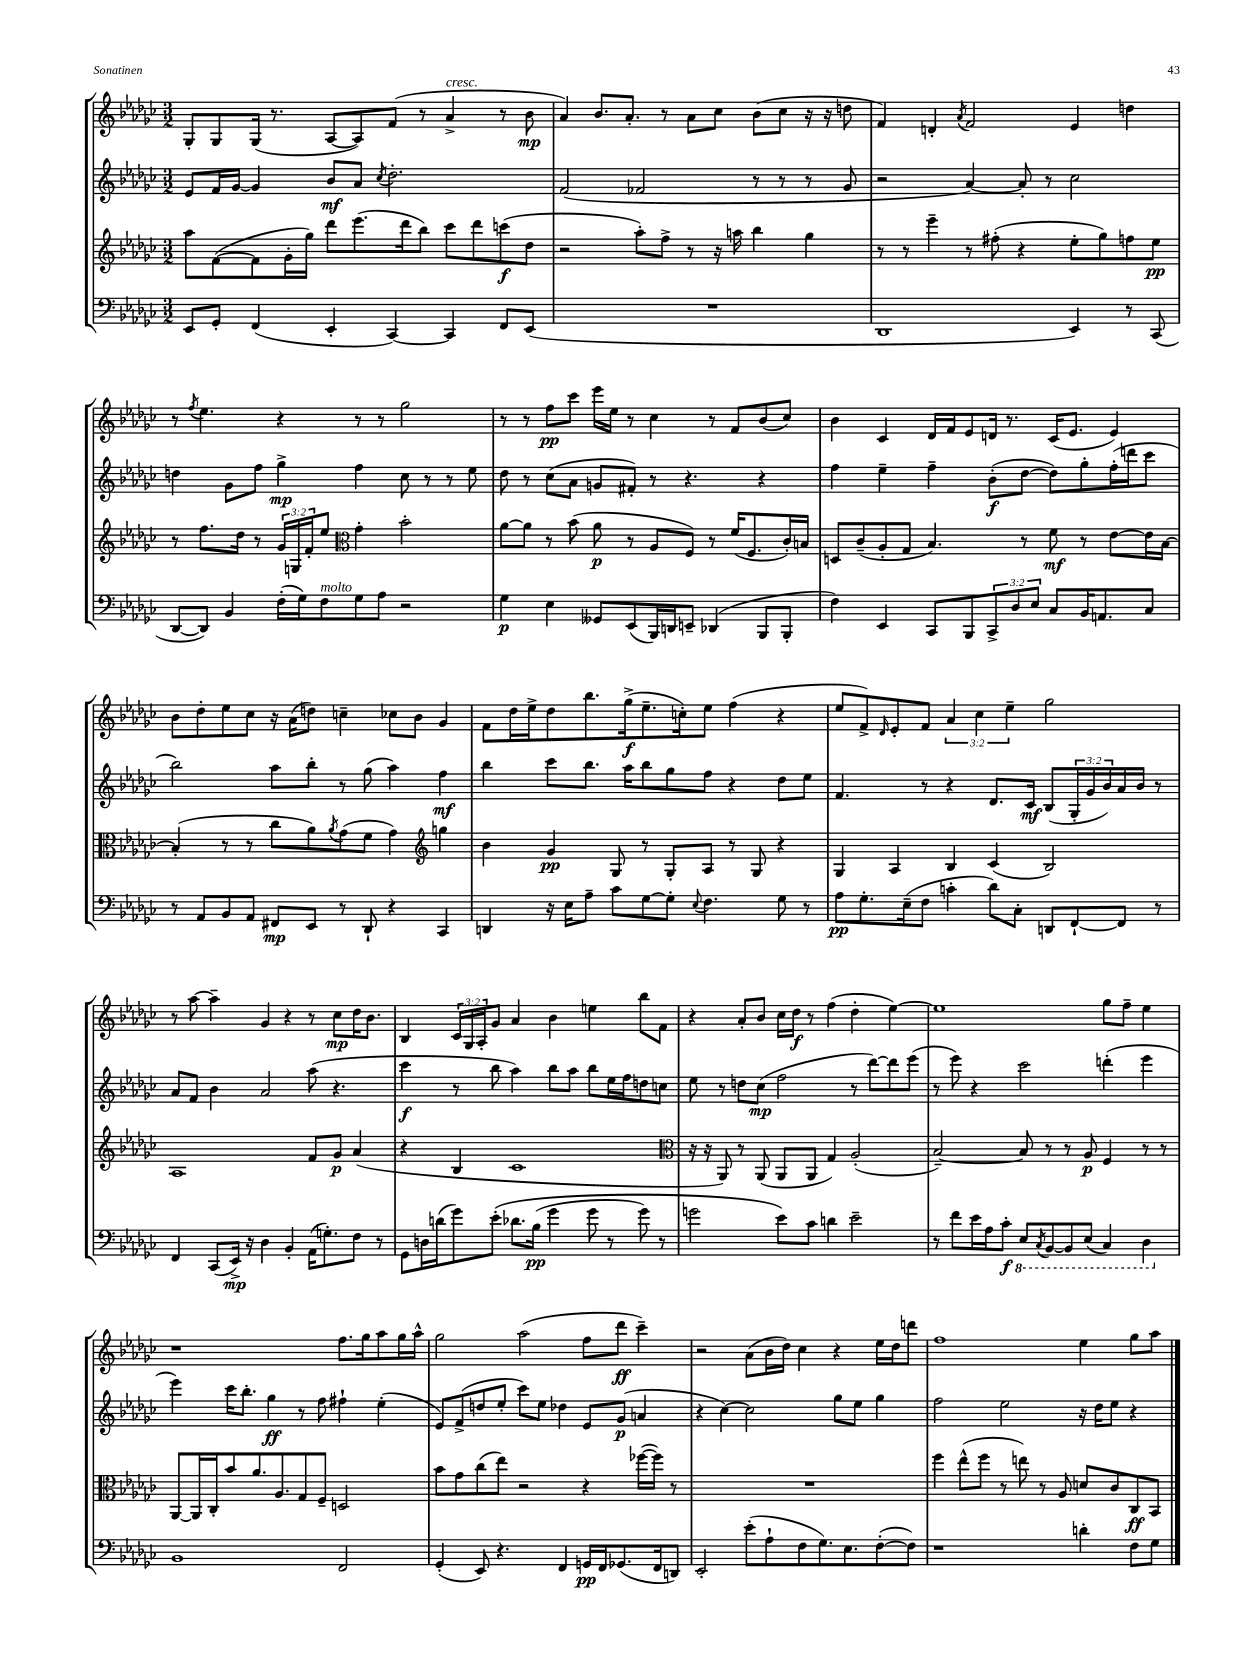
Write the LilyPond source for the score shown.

<<
\new StaffGroup <<
\new Staff = "s0" {
    \clef treble \key ges \major \numericTimeSignature \time 3/2 \override Staff.TupletNumber.text = #tuplet-number::calc-fraction-text
    ges8-. ges8 ges16( r8. aes8~ aes8) f'8( r8 aes'4->^\markup { \italic "cresc." } r8 bes'8\mp |
    aes'4) bes'8. aes'8.-. r8 aes'8 ces''8 bes'8( ces''8 r16 r16 d''8 |
    f'4) d'4-. \acciaccatura { aes'8 } f'2 ees'4 d''4 |
    r8 \acciaccatura { f''8 } ees''4. r4 r8 r8 ges''2 |
    r8 r8 f''8\pp ces'''8 ees'''16 ees''16 r8 ces''4 r8 f'8 bes'8( ces''8) |
    bes'4 ces'4 des'16 f'16 ees'8 d'16 r8. ces'16( ees'8. ees'4) |
    bes'8 des''8-. ees''8 ces''8 r16 aes'16( d''8) c''4-- ces''8 bes'8 ges'4 |
    f'8 des''16 ees''16-> des''8 bes''8. ges''16->\f( ees''8.-- c''16-.) ees''8 f''4( r4 |
    ees''8 f'8->) \grace { des'16 } ees'8-. f'8 \tuplet 3/2 { aes'4 ces''4 ees''4-- } ges''2 |
    r8 aes''8~ aes''4-- ges'4 r4 r8 ces''8\mp des''16 bes'8. |
    bes4 \tuplet 3/2 { ces'16 ges16 aes16-. } ges'8 aes'4 bes'4 e''4 bes''8 f'8 |
    r4 aes'8-. bes'8 ces''16 des''16\f r8 f''4( des''4-. ees''4~) |
    ees''1 ges''8 f''8-- ees''4 |
    r1 f''8. ges''16 aes''8 ges''16 aes''16-^ |
    ges''2 aes''2( f''8 des'''8\ff ces'''4--) |
    r2 aes'8( bes'16 des''16) ces''4 r4 ees''16 des''16 d'''8 |
    f''1 ees''4 ges''8 aes''8 \bar "|." |
}
\new Staff = "s1" {
    \clef treble \key ges \major \numericTimeSignature \time 3/2 \override Staff.TupletNumber.text = #tuplet-number::calc-fraction-text
    ees'8 f'16 ges'16~ ges'4 bes'8\mf aes'8 \acciaccatura { ces''8 } des''2.-. |
    f'2( fes'2 r8 r8 r8 ges'8 |
    r2 aes'4~) aes'8-. r8 ces''2 |
    d''4 ges'8 f''8 ges''4->\mp f''4 ces''8 r8 r8 ees''8 |
    des''8 r8 ces''8( aes'8 g'8 fis'8-.) r8 r4. r4 |
    f''4 ees''4-- f''4-- bes'8-.\f( des''8~ des''8) ges''8-. f''16-.( d'''16 ces'''8 |
    bes''2) aes''8 bes''8-. r8 ges''8( aes''4) f''4\mf |
    bes''4 ces'''8 bes''8. aes''16 bes''8 ges''8 f''8 r4 des''8 ees''8 |
    f'4. r8 r4 des'8. ces'16\mf bes8( \tuplet 3/2 { ges16-. ges'16 bes'16) } aes'16 bes'16 r8 |
    aes'8 f'8 bes'4 aes'2 aes''8( r4. |
    ces'''4\f r8 bes''8 aes''4) bes''8 aes''8 bes''8 ees''16 f''16 d''8 c''8 |
    ees''8 r8 d''8 ces''8\mp( f''2 r8 des'''8~) des'''8 ees'''8( |
    r8 ees'''8) r4 ces'''2 d'''4-.( ees'''4 |
    ees'''4) ces'''16 bes''8.-. ges''4\ff r8 f''8 fis''4-! ees''4-.( |
    ees'8) f'8->( d''8 ees''8-. ces'''8) ees''8 des''4 ees'8 ges'8\p( a'4 |
    r4 ces''4~) ces''2 ges''8 ees''8 ges''4 |
    f''2 ees''2 r16 des''16 ees''8 r4 \bar "|." |
}
\new Staff = "s2" {
    \clef treble \key ges \major \numericTimeSignature \time 3/2 \override Staff.TupletNumber.text = #tuplet-number::calc-fraction-text
    aes''8 f'8~( f'8 ges'16-. ges''16) des'''8 ees'''8.( des'''16 bes''8) ces'''8 des'''8 c'''8\f( des''8 |
    r2 aes''8-.) f''8-> r8 r16 a''16 bes''4 ges''4 |
    r8 r8 ees'''4-- r8 fis''8-.( r4 ees''8-. ges''8) f''8 ees''8\pp |
    r8 f''8. des''16 r8 \tuplet 3/2 { ges'16 g16 f'16-. } ees''8 \clef alto ges'4-. bes'2-. |
    aes'8~ aes'8 r8 bes'8( aes'8\p r8 aes8 f8) r8 f'16( f8. ces'16-.) b16 |
    d8 ces'8--( aes8-. ges8 bes4.) r8 f'8\mf r8 ees'8~ ees'16 bes16~ |
    bes4-.( r8 r8 ces''8 aes'8) \acciaccatura { aes'8 } ges'8( f'8 ges'4) \clef treble g''4 |
    bes'4 ges'4\pp ges8 r8 ges8-. aes8 r8 ges8 r4 |
    ges4 aes4 bes4 ces'4( bes2) |
    aes1 f'8 ges'8\p aes'4( |
    r4 bes4 ces'1 |
    \clef alto r16 r16 aes,8) r8 aes,8( aes,8 aes,8 ges4) aes2-.( |
    bes2~--) bes8 r8 r8 aes8\p f4 r8 r8 |
    aes,8~ aes,16 ces16-. bes'8 aes'8. aes8. ges8 f8-- d2 |
    bes'8 ges'8 ces''8( ees''8) r2 r4 fes''16~( fes''16) r8 |
    R1. |
    f''4 ees''8-^( f''8 r8 e''8) r8 aes8 d'8 ces'8 ces8\ff bes,8 \bar "|." |
}
\new Staff = "s3" {
    \clef bass \key ges \major \numericTimeSignature \time 3/2 \override Staff.TupletNumber.text = #tuplet-number::calc-fraction-text
    ees,8 ges,8-. f,4( ees,4-. ces,4~) ces,4 f,8 ees,8( |
    R1. |
    des,1 ees,4) r8 ces,8( |
    des,8~ des,8) bes,4 f16-.( ges16) f8^\markup { \italic "molto" } ges8 aes8 r2 |
    ges4\p ees4 geses,8 ees,8( bes,,16) d,16 e,8-- des,4( bes,,8 bes,,8-. |
    f4) ees,4 ces,8 bes,,8 \tuplet 3/2 { ces,8-> des8 ees8 } ces8 bes,16 a,8. ces8 |
    r8 aes,8 bes,8 aes,8 fis,8\mp ees,8 r8 des,8-! r4 ces,4 |
    d,4 r16 ees16 aes8-- ces'8 ges8~ ges8-. \appoggiatura { ees8 } f4. ges8 r8 |
    aes8\pp ges8.-. ees16--( f8 c'4-. des'8) ces8-. d,8 f,8~-! f,8 r8 |
    f,4 ces,8( ees,16->\mp) r16 des4 bes,4-. aes,16( g8.-.) f8 r8 |
    ges,8 d16 d'16( ges'8) ees'8-.\( des'8. bes16\pp( ges'4 ges'8 r8 ges'8) r8 |
    g'2 ees'8\) ces'8 d'4 ees'2-- |
    r8 f'8 ees'16 aes16 ces'8-.\f \ottava #-1 ees,8 \acciaccatura { ces,8 } bes,,8~ bes,,8 ees,8( ces,4) des,4 \ottava #0 |
    bes,1 f,2 |
    ges,4-.( ees,8) r4. f,4 g,16\pp f,16 ges,8.( f,16 d,8) |
    ees,2-. ees'8-.( aes8-! f8 ges8.) ees8. f8~-.( f8) |
    r1 d'4-. f8 ges8 \bar "|." |
}
>>
>>
\layout { \context { \Score \remove "Bar_number_engraver" } }
